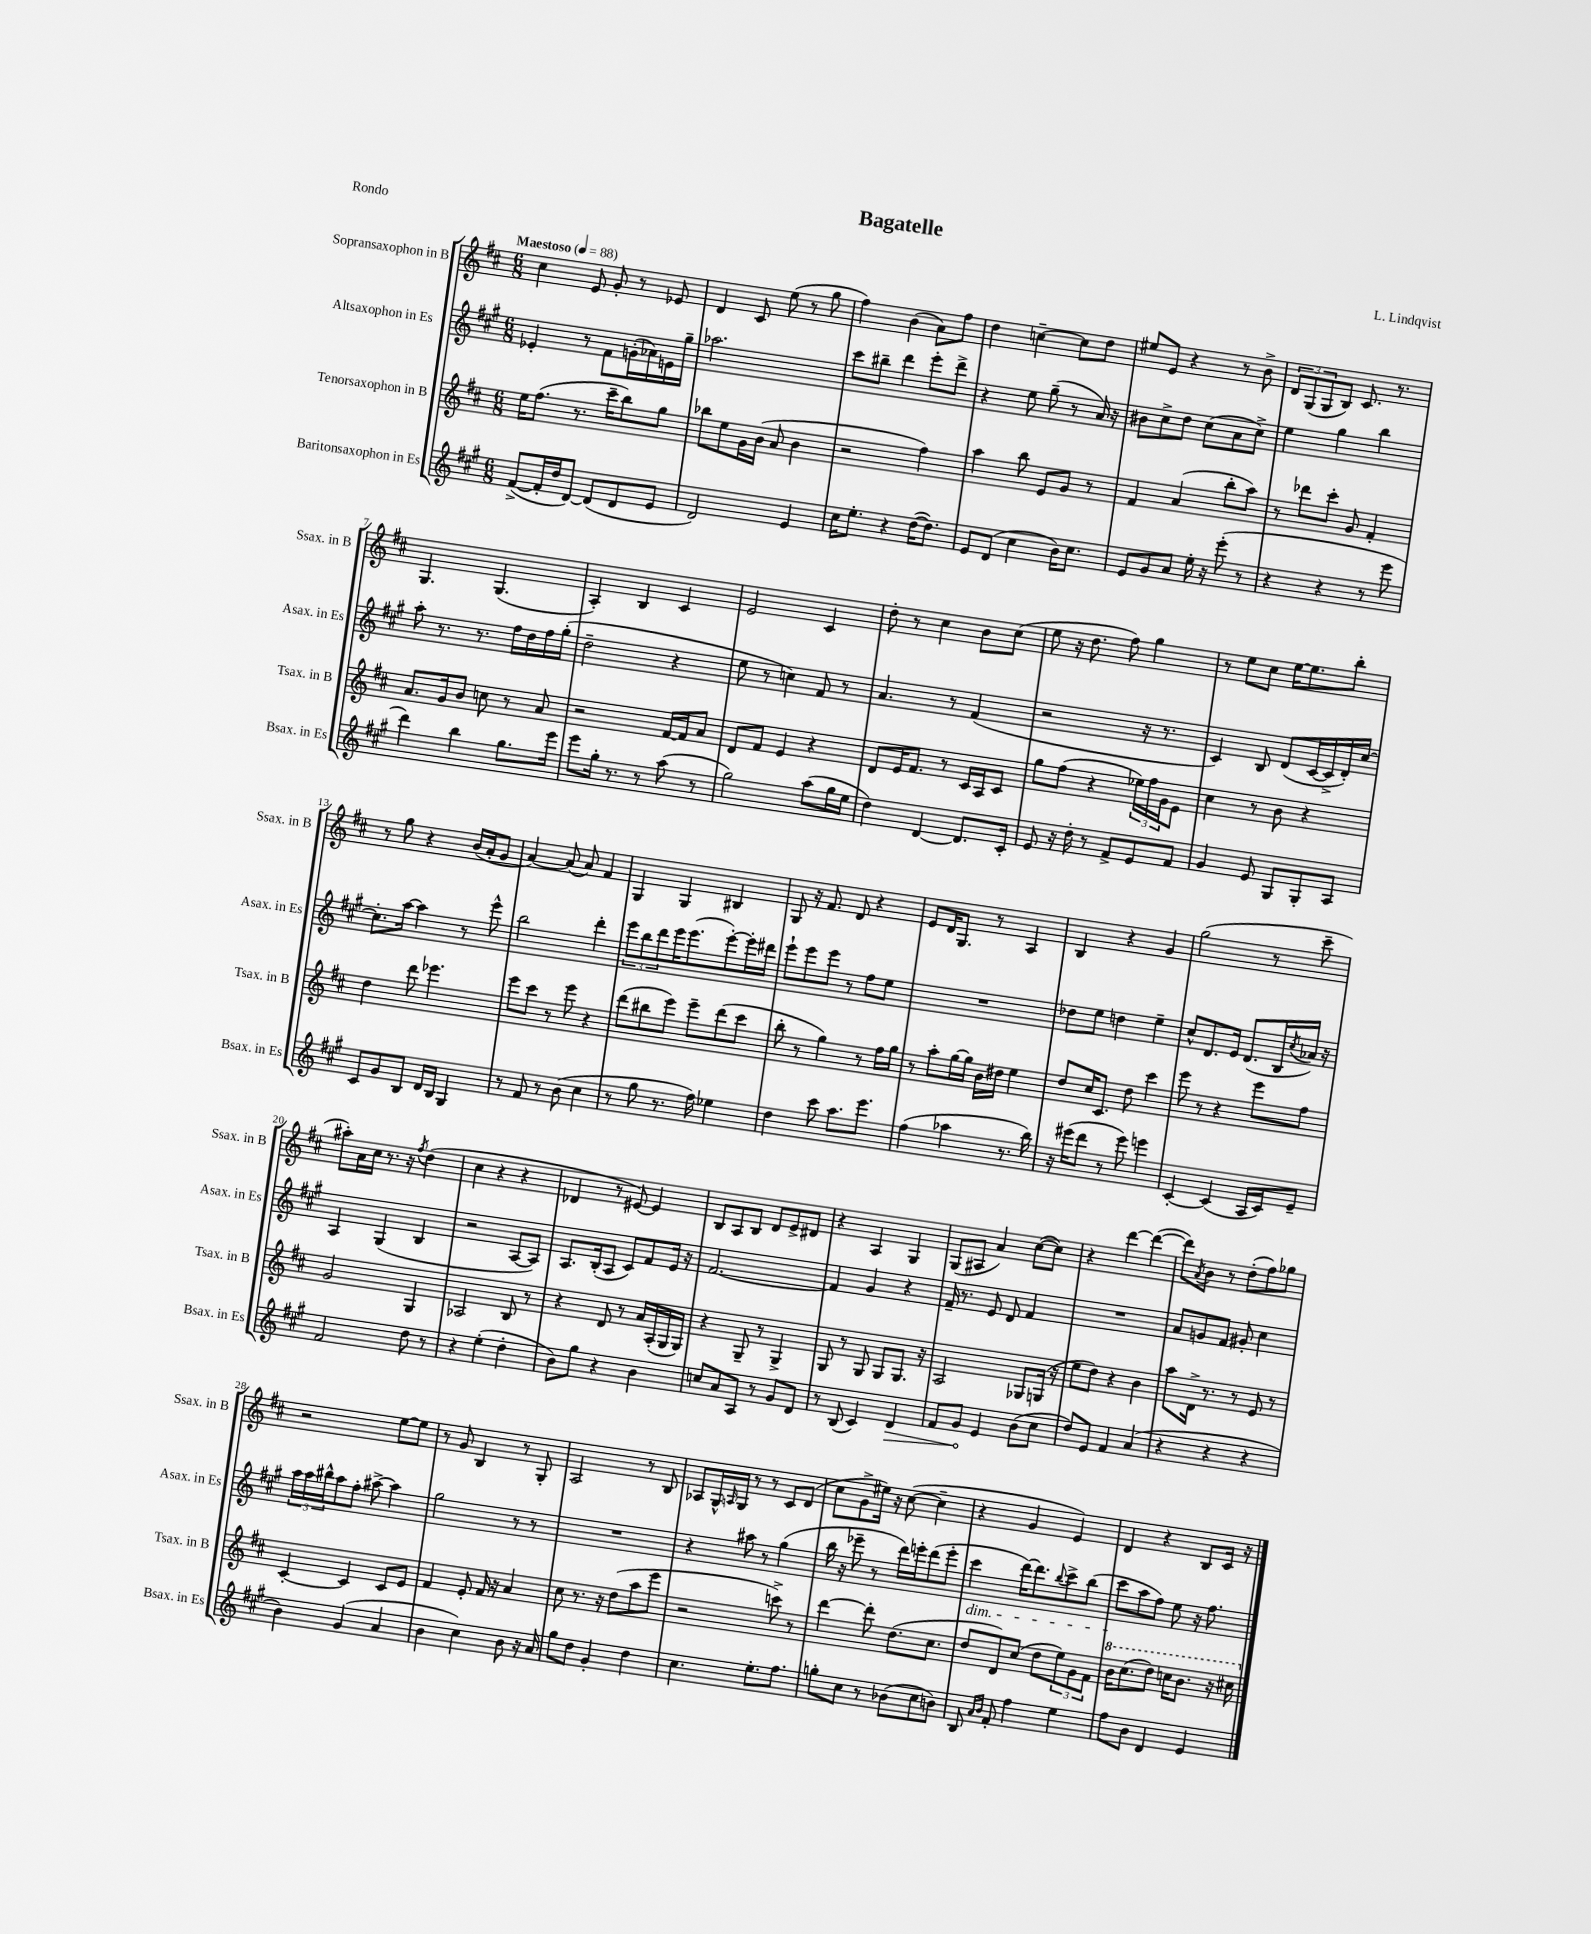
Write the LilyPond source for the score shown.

\header { title = "Bagatelle" composer = "L. Lindqvist" piece = "Rondo" }
<<
\new StaffGroup <<
\new Staff = "s0" \with { instrumentName = "Sopransaxophon in B" shortInstrumentName = "Ssax. in B" } {
    \clef treble \key d \major \numericTimeSignature \time 6/8 \tempo "Maestoso" 4 = 88
    cis''4 e'8 g'8-. r8 ees'8 |
    d'4 cis'8 e''8( r8 g''8 |
    fis''4) b'4( a'8) fis''8 |
    d''4 c''4~-- c''8 d''8 |
    eis''8 e'8 r4 r8 b'8-> |
    \tuplet 3/2 { d'8 g8( g8 } b8) cis'8. r8. |
    g4. g4.( |
    a4-.) b4 cis'4 |
    e'2 cis'4 |
    d''8-. r8 cis''4 b'8 cis''8( |
    e''8 r16 d''8. fis''8) g''4 |
    r8 e''8 cis''8 e''16~ e''8. b''8-. |
    r8 g''8 r4 b'16( a'16-. g'8 |
    a'4~) a'8( a'8) fis'4 |
    g4 g4 bis4 |
    g8 r16 fis'8. d'8 r4 |
    e'8 d'16 g8. r8 a4 |
    b4 r4 g'4 |
    g''2( r8 cis'''8-- |
    ais''8-.) a'16 cis''16 r8. r16 \acciaccatura { fis''8 } d''4( |
    cis''4 r4 r4 |
    des'4 r8 eis'8~) eis'4 |
    b8 a8 b8 d'8 e'8-> dis'8 |
    r4 a4 g4 |
    g8( ais8 a'4) cis''8~( cis''8) |
    r4 d'''4~ d'''4~( |
    d'''8) \acciaccatura { a'8 } b'8 r8 d''8-.( fis''8) ges''8 |
    r2 e''8~ e''8 |
    r8 g'8 b4 r8 g8-. |
    a2 r8 b8 |
    aes8 g16-^ \grace { a16 } g16 r8 r8 cis'8 d'8( |
    cis''8 g'8-> eis''16) r16 cis''8~( cis''4-- |
    r4 g'4 e'4) |
    d'4 r4 b8 cis'16 r16 \bar "|." |
}
\new Staff = "s1" \with { instrumentName = "Altsaxophon in Es" shortInstrumentName = "Asax. in Es" } {
    \clef treble \key a \major \numericTimeSignature \time 6/8
    ees'4-. r8 fis'8 g'16-.( aes'16) e'16 gis''16-- |
    aes''2. |
    cis'''8 bis''8-- d'''4 e'''8-. d'''8-> |
    r4 e''8 gis''8--( r8 a'16) r16 |
    bis'8 cis''8-> d''8 cis''8( a'8 cis''8->) |
    e''4 gis''4 b''4 |
    a''8-. r8. r8. fis''16 d''16 fis''16 gis''16-.( |
    d''2-- r4 |
    e''8 r8 c''4) fis'8 r8 |
    a'4. r8 fis'4( |
    r2 r16 r8. |
    cis'4) b8 d'8( cis'16~ cis'16-> d'16-.) cis''16~ |
    cis''8.-. a''16~ a''4 r8 e'''8-^ |
    b''2 d'''4-. |
    \tuplet 3/2 { e'''8 b''8 d'''8 } e'''16 e'''8.( e'''8~-.) e'''16-. dis'''16 |
    e'''8-! e'''8 e'''8 r8 fis''8 e''8 |
    R2. |
    des''8 e''8 d''4 e''4-- |
    cis''8-^ d'8. e'16 d'8.( b16 \acciaccatura { cis''8 } aes'16) r16 |
    a4 gis4( b4 |
    r2 a8~ a8) |
    a8. b16-.( a8 cis'8) fis'8 e'16 r16 |
    fis'2.~ |
    fis'4 gis'4 r4 |
    fis'16-- r8. e'8 d'8 fis'4 |
    R2. |
    a'8 g'8 fis'8 gis'8-. cis''4 |
    \tuplet 3/2 { a''16 a''16 bis''16-^ } a''8 fis''8-. ais''8~-> ais''4 |
    gis''2 r8 r8 |
    R2. |
    r4 ais''8 r8 gis''4( |
    b''16 r16 ees'''8-- r8 d'''16) e'''16-. d'''8( e'''8-. |
    cis'''4\dim d'''16~) d'''8. \appoggiatura { b''8 } cis'''8-> b''8( |
    cis'''8\! a''8 fis''8) e''8 r16 fis''8. \bar "|." |
}
\new Staff = "s2" \with { instrumentName = "Tenorsaxophon in B" shortInstrumentName = "Tsax. in B" } {
    \clef treble \key d \major \numericTimeSignature \time 6/8
    e''16 fis''8.( r8. cis'''16-- b''8) g''8 |
    bes''8 e''8 g'16 b'16( a'8 b'4 |
    r2 fis''4) |
    a''4 b''8 e'8 g'8 r8 |
    fis'4 a'4( b''8-. a''8) |
    r8 des'''8 cis'''8-. g'8 fis'4-. |
    a'8. g'16 b'8 c''8 r8 a'8 |
    r2 fis'16~ fis'16 a'8 |
    d'8 fis'8 e'4 r4 |
    d'8 e'16 fis'8. r8 cis'16 a16 cis'8 |
    g''8 fis''8( r4 \tuplet 3/2 { ees''16) fis''16 g'16 } e'8 |
    cis''4 r8 b'8 r4 |
    d''4 d'''8 ees'''4. |
    e'''8 cis'''8 r8 e'''8 r4 |
    d'''8( bis''8 e'''8) e'''8-- d'''8( cis'''8 |
    b''8-. r8 g''4) r8 fis''16 g''16 |
    r8 a''8-. g''16~ g''16 b'16 dis''16 e''4 |
    d''8 cis''16 cis'8. d''8 cis'''4 |
    e'''8 r8 r4 e'''8 fis''8 |
    g'2 g4 |
    aes2 b8 r8 |
    r4 d'8 r8 a'16 a16-.( g16 g16) |
    r4 g8-- r8 g4-> |
    g8 r8 g8 g8 g8. r16 |
    a2 ges8 g16( r16 |
    e''8 d''8) r4 b'4 |
    a''8 d'16-> r8. r8 e'8 r8 |
    cis'4~-. cis'4 cis'8 e'8 |
    fis'4 e'8-. fis'16 r16 a'4 |
    cis''8 r8. r16 d''8( a''8 e'''8 |
    r2 c'''8->) r8 |
    d'''4~ d'''8-. d''8.( cis''8. |
    d''8 d'8) cis''8( d''8 \tuplet 3/2 { e''8) g'8 fis'8 } |
    \ottava #1 b''16 cis'''8.( d'''8) c'''16 b''8. r16 cis'''16 \ottava #0 \bar "|." |
}
\new Staff = "s3" \with { instrumentName = "Baritonsaxophon in Es" shortInstrumentName = "Bsax. in Es" } {
    \clef treble \key a \major \numericTimeSignature \time 6/8
    fis'8~->( fis'16-. d''16 d'8~) d'8( d'8 e'8 |
    d'2) e'4 |
    cis''16 e''8.-. r4 d''16~( d''8.) |
    e'8 d'8( cis''4 b'16) cis''8. |
    e'8 gis'8 a'8 e''16-. r16 e'''8-.( r8 |
    r4 r4 r8 e'''8 |
    d'''4) b''4 gis''8. e'''16 |
    e'''8 gis''16-. r8. r8 a''8( r8 |
    gis''2) a''8( gis''16 e''16 |
    d''4) d'4~ d'8. cis'16-. |
    e'8 r16 d''16-. r8 fis'8-> e'8 fis'8 |
    gis'4 e'8 gis8 gis8-. a8 |
    cis'8 gis'8 b8 d'16 b16 gis4 |
    r8 fis'8 r8 b'8( cis''4 |
    r8 gis''8 r8. fis''16) ees''4 |
    d''4 cis'''8 a''8. e'''8. |
    fis''4( aes''4 r8. b''16) |
    r16 eis'''16( d'''8 r8 eis'''8) e'''4 |
    cis'4~-. cis'4( a16 cis'16) e'8-- |
    fis'2 d''8 r8 |
    r4 e''4-.( d''4-. |
    b'8) gis''8 r4 b'4 |
    c''8 a'8 a8 r8 gis'8 d'8 |
    r8 b8( cis'4) \once \override Hairpin.circled-tip = ##t d'4\> |
    fis'8 gis'8\! e'4 b'8( cis''8 |
    d''8) e'8 fis'4 a'4( |
    r4 r4 r4 |
    b'4) gis'4( a'4 |
    b'4 cis''4) b'8 r16 a'16 |
    gis''8 d''8 gis'4-. d''4 |
    cis''4. e''8.-. fis''8. |
    g''8-. cis''8 r8 bes'8( cis''8 b'8) |
    b8 \grace { a'16 b'16 } fis'8-. fis''4 e''4 |
    fis''8 b'8 d'4 e'4 \bar "|." |
}
>>
>>
